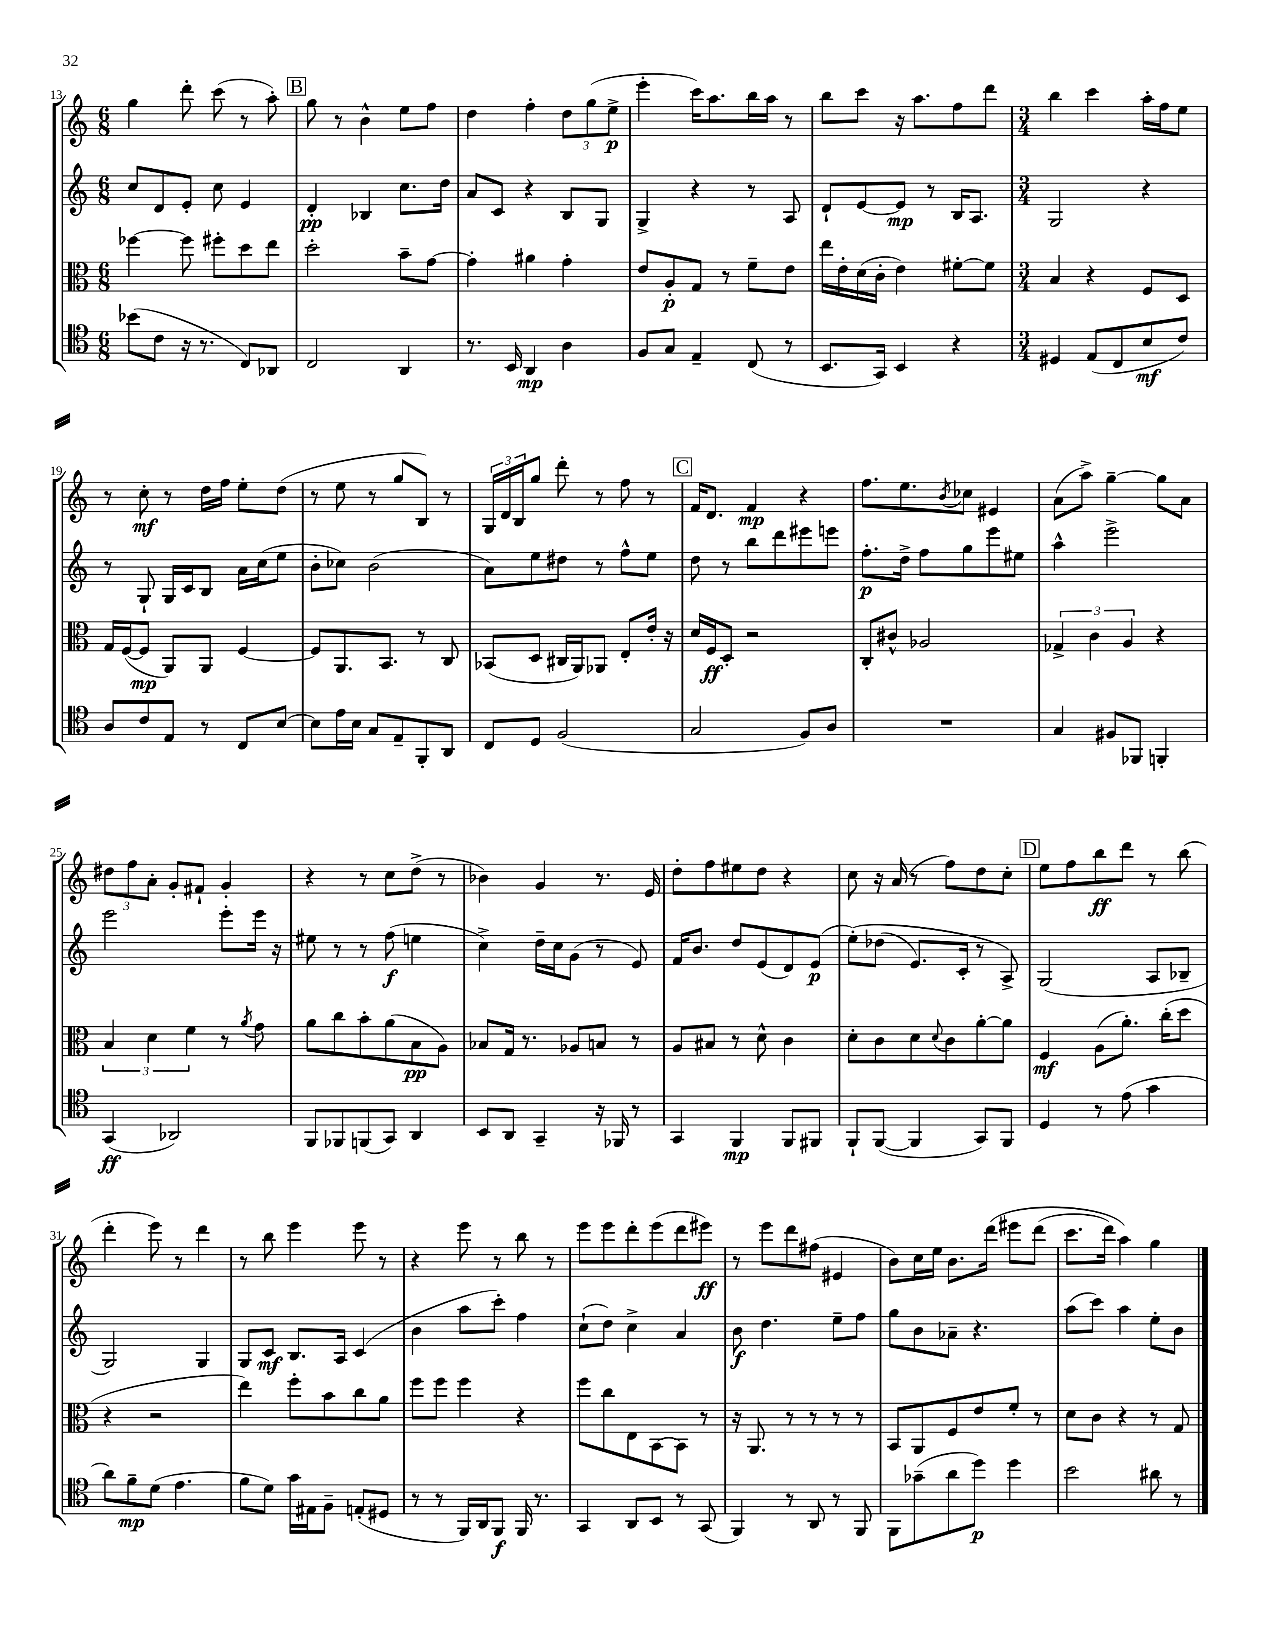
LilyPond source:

<<
\new StaffGroup <<
\new Staff = "s0" {
    \clef treble \key c \major \numericTimeSignature \time 6/8
    g''4 d'''8-. c'''8( r8 a''8-.) |
    \mark \markup { \box "B" } g''8 r8 b'4-^ e''8 f''8 |
    d''4 f''4-. \tuplet 3/2 { d''8 g''8( e''8->\p } |
    e'''4-. c'''16) a''8. b''16 a''16 r8 |
    b''8 c'''8 r16 a''8. f''8 d'''8 |
    \numericTimeSignature \time 3/4 b''4 c'''4 a''16-. f''16 e''8 |
    r8 c''8-.\mf r8 d''16 f''16 e''8-. d''8( |
    r8 e''8 r8 g''8 b8) r8 |
    \tuplet 3/2 { g16 d'16 b16 } g''8 d'''8-. r8 f''8 r8 |
    \mark \markup { \box "C" } f'16 d'8. f'4\mp r4 |
    f''8. e''8. \acciaccatura { b'8 } ces''8 eis'4 |
    a'8( a''8->) g''4~-- g''8 a'8 |
    \tuplet 3/2 { dis''8 f''8 a'8-. } g'8-. fis'8-! g'4-. |
    r4 r8 c''8 d''8->( r8 |
    bes'4) g'4 r8. e'16 |
    d''8-. f''8 eis''8 d''8 r4 |
    c''8 r16 a'16( r8 f''8) d''8 c''8-. |
    \mark \markup { \box "D" } e''8 f''8 b''8\ff d'''8 r8 b''8( |
    d'''4-. e'''8) r8 d'''4 |
    r8 b''8 e'''4 e'''8 r8 |
    r4 e'''8 r8 b''8 r8 |
    e'''8 e'''8 d'''8-. e'''8( d'''8 eis'''8\ff) |
    r8 e'''8 d'''8 fis''8( eis'4 |
    b'8) c''16 e''16 b'8. d'''16\( eis'''8 d'''8( |
    c'''8. d'''16) a''4\) g''4 \bar "|." |
}
\new Staff = "s1" {
    \clef treble \key c \major \numericTimeSignature \time 6/8
    c''8 d'8 e'8-. c''8 e'4 |
    \mark \markup { \box "B" } d'4-.\pp bes4 c''8. d''16 |
    a'8 c'8 r4 b8 g8 |
    g4-> r4 r8 a8 |
    d'8-! e'8~ e'8\mp r8 b16 a8. |
    \numericTimeSignature \time 3/4 g2 r4 |
    r8 g8-! g16 c'16 b8 a'16 c''16( e''8 |
    b'8-. ces''8) b'2( |
    a'8) e''8 dis''8 r8 f''8-^ e''8 |
    \mark \markup { \box "C" } d''8 r8 b''8 d'''8 eis'''8 e'''8 |
    f''8.-.\p d''16-> f''8 g''8 e'''8 eis''8 |
    a''4-^ e'''2-> |
    e'''2 e'''8-. e'''16 r16 |
    eis''8 r8 r8 f''8\f( e''4 |
    c''4->) d''16-- c''16 g'8( r8 e'8) |
    f'16 b'8. d''8 e'8( d'8) e'8\p( |
    e''8-.)\( des''8( e'8.) c'16-. r8 a8->\) |
    \mark \markup { \box "D" } g2( a8 bes8-- |
    g2) g4 |
    g8 c'8\mf b8. a16 c'4( |
    b'4 a''8 c'''8-.) f''4 |
    c''8-!( d''8) c''4-> a'4 |
    b'8\f d''4. e''8-- f''8 |
    g''8 b'8 aes'8-- r4. |
    a''8( c'''8) a''4 e''8-. b'8 \bar "|." |
}
\new Staff = "s2" {
    \clef alto \key c \major \numericTimeSignature \time 6/8
    fes''4~ fes''8 fis''8-. d''8 e''8 |
    \mark \markup { \box "B" } d''2-. b'8-- g'8~ |
    g'4-. ais'4 g'4-. |
    e'8 a8-.\p g8 r8 f'8-- e'8 |
    e''16 e'16-. d'16( c'16-. e'4) fis'8~-. fis'8 |
    \numericTimeSignature \time 3/4 b4 r4 f8 d8 |
    g16 f16~( f8\mp a,8) a,8 f4~ |
    f8 a,8. b,8. r8 c8 |
    bes,8( d8 cis16 a,16) aes,8 e8-. e'16-. r16 |
    \mark \markup { \box "C" } d'16 f16\ff d8-. r2 |
    c8-. cis'8-^ aes2 |
    \tuplet 3/2 { ges4-> c'4 a4 } r4 |
    \tuplet 3/2 { b4 d'4 f'4 } r8 \acciaccatura { a'8 } g'8 |
    a'8 c''8 b'8-. a'8( b8\pp a8) |
    bes8 g16 r8. aes8 b8 r8 |
    a8 bis8 r8 d'8-^ c'4 |
    d'8-. c'8 d'8 \appoggiatura { d'8 } c'8 a'8~-. a'8 |
    \mark \markup { \box "D" } f4\mf a8( a'8.-.) c''16-.( d''8 |
    r4 r2 |
    e''4) f''8-. b'8 c''8 a'8 |
    f''8 f''8 f''4 r4 |
    f''8 c''8 e8 b,8~ b,8 r8 |
    r16 a,8. r8 r8 r8 r8 |
    b,8 a,8 f8 e'8 f'8-. r8 |
    d'8 c'8 r4 r8 g8 \bar "|." |
}
\new Staff = "s3" {
    \clef tenor \key c \major \numericTimeSignature \time 6/8
    bes'8( c'8 r16 r8. c8) aes,8 |
    \mark \markup { \box "B" } c2 a,4 |
    r8. b,16 a,4\mp a4 |
    f8 g8 e4-- c8( r8 |
    b,8. g,16) b,4 r4 |
    \numericTimeSignature \time 3/4 dis4 e8( c8 b8\mf c'8) |
    a8 c'8 e8 r8 c8 b8~ |
    b8 e'16 b16 g8 e8-- f,8-. a,8 |
    c8 d8 f2( |
    \mark \markup { \box "C" } g2 f8) a8 |
    R2. |
    g4 fis8 fes,8 f,4-. |
    g,4\ff( aes,2) |
    f,8 fes,8 f,8( g,8) a,4 |
    b,8 a,8 g,4-- r16 fes,16 r8 |
    g,4 f,4\mp f,8 fis,8 |
    f,8-! f,8~( f,4 g,8) f,8 |
    \mark \markup { \box "D" } d4 r8 e'8( g'4 |
    a'8) f'8--\mp d'8( e'4. |
    f'8 d'8) g'16 eis16 f8-- e8-.( dis8 |
    r8 r8 f,16) a,16 f,8\f f,16 r8. |
    g,4 a,8 b,8 r8 g,8( |
    f,4) r8 a,8 r8 f,8 |
    f,8 ges'8--( a'8 d''8\p) d''4 |
    b'2 ais'8 r8 \bar "|." |
}
>>
>>
\layout { \context { \Score currentBarNumber = #13 } }
